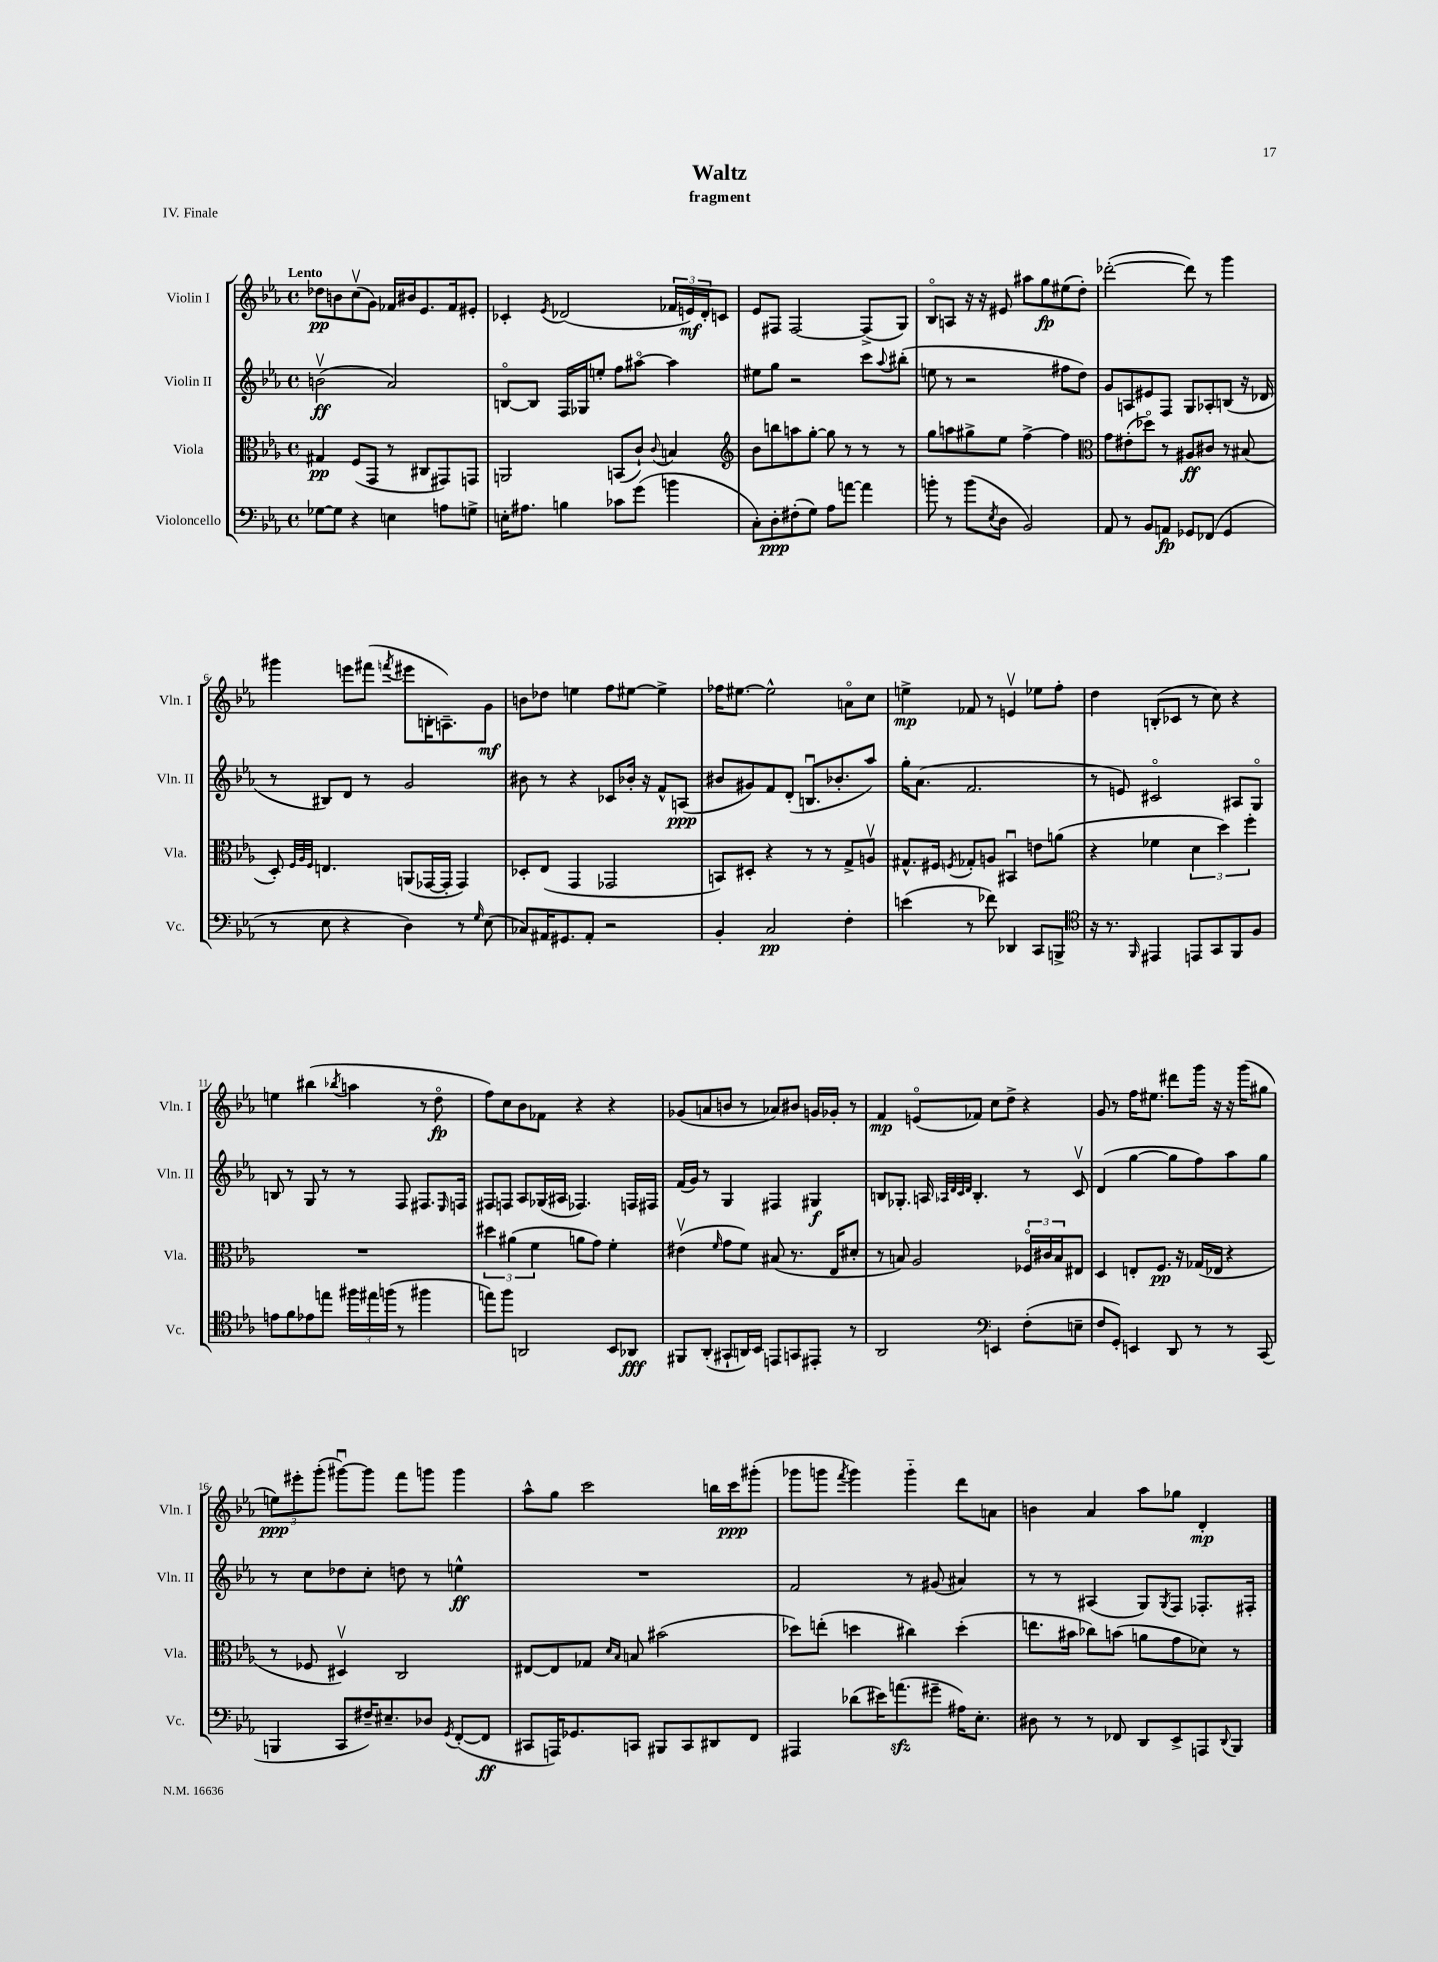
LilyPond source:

\header { title = "Waltz" subtitle = "fragment" piece = "IV. Finale" }
<<
\new StaffGroup <<
\new Staff = "s0" \with { instrumentName = "Violin I" shortInstrumentName = "Vln. I" } {
    \clef treble \key ees \major \defaultTimeSignature \time 4/4 \tempo "Lento"
    des''8\pp b'8 c''8\upbow( g'8) fes'16 bis'16 ees'8. fes'16 eis'8-. |
    ces'4-. \acciaccatura { ees'8 } des'2( \tuplet 3/2 { fes'16 e'16\mf) des'16-. } c'8 |
    ees'8 fis8 fis2~ fis8->( g8) |
    bes8\flageolet a8 r16 r16 eis'8 ais''8 g''8\fp eis''8( d''8-.) |
    des'''2~-.( des'''8) r8 g'''4 |
    gis'''4 e'''8 fis'''8( \acciaccatura { f'''8 } eis'''8 b16-. a8.--) g'8\mf |
    b'8 des''8 e''4 f''8 eis''8~ eis''4-> |
    fes''16 eis''8.~ eis''2-^ a'8\flageolet c''8 |
    e''4->\mp fes'8 r8 e'4\upbow ees''8 f''8-. |
    d''4 b8-.( ces'8 r8 c''8) r4 |
    e''4 bis''4( \acciaccatura { bes''8 } a''4 r8 d''8\flageolet\fp |
    f''8) c''8 bes'8 fes'8 r4 r4 |
    ges'8( a'8 b'8 r8 aes'8) bis'8 g'16 ges'16-. r8 |
    f'4\mp e'8\flageolet( fes'8) c''8 d''8-> r4 |
    g'8 r8 f''16 eis''8. dis'''8 g'''16 r16 r16 g'''16( gis''8 |
    \tuplet 3/2 { e''8\ppp) eis'''8-. g'''8-.( } gis'''8~\downbow) gis'''8 f'''8 g'''8 g'''4 |
    aes''8-^ g''8 c'''2 b''16 c'''16\ppp gis'''8-.( |
    ges'''8 g'''8 \acciaccatura { f'''8 } g'''4) g'''4-_ d'''8 a'8 |
    b'4 aes'4 aes''8 ges''8 d'4-.\mp \bar "|." |
}
\new Staff = "s1" \with { instrumentName = "Violin II" shortInstrumentName = "Vln. II" } {
    \clef treble \key ees \major \defaultTimeSignature \time 4/4
    b'2\upbow\ff( aes'2) |
    b8~\flageolet b8 f16 ges16 e''8-. f''8 ais''8~\flageolet ais''4 |
    eis''8 g''8 r2 c'''8 \appoggiatura { aes''8 } bis''8-.( |
    e''8 r8 r2 fis''8 d''8) |
    g'8 a8 eis'8 f8 g8 aes8-. b8( r16 des'16 |
    r8 bis8) d'8 r8 g'2 |
    bis'8 r8 r4 ces'8 bes'16-. r16 f'8-^ a8\ppp( |
    bis'8 gis'8) f'8 d'8-.( b8.\downbow bes'8.-. aes''8) |
    g''16-. aes'8.( f'2. |
    r8 e'8) cis'2\flageolet ais8 g8\flageolet |
    b8 r8 g8 r8 r8 f8 fis8. \grace { ees16 } f16 |
    fis8 f8 aes8 ges16( ais16 fes4.) f16 fis16 |
    f'16( g'16) r8 g4 fis4 gis4\f |
    b8 ges8.-. a16 \grace { aes32 d'32 c'32 d'32 } b4.-. r8 c'8\upbow |
    d'4( g''4~ g''8 f''8) aes''8 g''8 |
    r8 c''8 des''8 c''8-. d''8 r8 e''4-^\ff |
    R1 |
    f'2 r8 gis'8( ais'4) |
    r8 r8 ais4( g8) \acciaccatura { g8 } f8 fes8.-. fis16-. \bar "|." |
}
\new Staff = "s2" \with { instrumentName = "Viola" shortInstrumentName = "Vla." } {
    \clef alto \key ees \major \defaultTimeSignature \time 4/4
    gis4\pp f8( g,8 r8 cis8 gis,8) g,8 |
    a,2 b,8( c'8-!) \appoggiatura { c'8 } b4 |
    \clef treble bes'8 b''8 a''8 g''8~-. g''8 r8 r8 r8 |
    g''8 a''8 gis''8-> ees''8 f''4~-> f''4 |
    \clef alto g'8 eis'8-.( des''8\flageolet) r8 ais8\ff cis'8 r8 bis8( |
    d8-.) \grace { f32 aes32 f32 } e4. a,8( ges,16~ ges,16-. ges,4) |
    des8-. ees8( g,4 ges,2 |
    b,8) dis8-. r4 r8 r8 g8-> a8\upbow |
    gis8.-^ fis16 \acciaccatura { f8 } ges8-. a8 bis,4\downbow e'8 a'8( |
    r4 fes'4 \tuplet 3/2 { d'4 d''4) f''4-. } |
    R1 |
    \tuplet 3/2 { dis''4 ais'4( f'4 } a'8 g'8) f'4-. |
    eis'4\upbow( \grace { f'16 } g'8 f'8) bis8( r8. ees16 dis'8-. |
    r8 b8) aes2 \tuplet 3/2 { fes16\flageolet cis'16 b16 } eis8 |
    d4 e8-. f8.\pp r16 ges16( ees16 r4 |
    r8 fes8 dis4\upbow) c2 |
    eis8~ eis8 ges8 \grace { d'16 bes16 } b8 bis'2( |
    des''8) e''8-.( d''4 cis''4) d''4-.( |
    e''8. bis'16 ces''8) b'8( a'8 g'8 des'8) r8 \bar "|." |
}
\new Staff = "s3" \with { instrumentName = "Violoncello" shortInstrumentName = "Vc." } {
    \clef bass \key ees \major \defaultTimeSignature \time 4/4
    ges8~ ges8 r4 e4 a8 g8-> |
    e16-. ais8. b4 ces'8 g'8( b'4 |
    c8-.) d8-.\ppp fis8-.( g8) aes8 a'8~ a'4 |
    b'8-. r8 b'8( \acciaccatura { ees8 } d8 bes,2) |
    aes,8 r8 bes,8 a,8\fp ges,8 fes,8( ges,4 |
    r8 ees8 r4 d4) r8 \grace { g16 } ees8( |
    ces8) ais,16 gis,8. ais,8-. r2 |
    bes,4-. c2\pp f4-. |
    e'4( r8 fes'8) des,4 c,8 b,,8-> |
    \clef tenor r16 r8. \grace { f,16 } eis,4 e,8 g,8 f,8 f8 |
    e'8 f'8 ees'8 e''8 \tuplet 3/2 { fis''16 eis''16 f''16( } r8 fis''4 |
    e''8) f''8 a,2 bes,8 aes,8\fff |
    fis,8 aes,8-.( gis,8-! a,16) bes,16 e,8 g,8 eis,8-. r8 |
    aes,2 \clef bass e,4 f8-.( e8-- |
    f8 g,8-.) e,4 d,8 r8 r8 c,8( |
    b,,4 c,8 fis16--) eis8.-- des8 \acciaccatura { g,8 } f,8~-.( f,8\ff |
    cis,8 a,,16) ges,8. c,8 bis,,8 c,8 dis,8 f,8 |
    ais,,4 des'8( eis'16) a'8.\sfz( gis'8-- ais16) ees8.-. |
    dis8 r8 r8 fes,8 d,8 ees,8-> a,,8 \appoggiatura { d,8 } bes,,8 \bar "|." |
}
>>
>>
